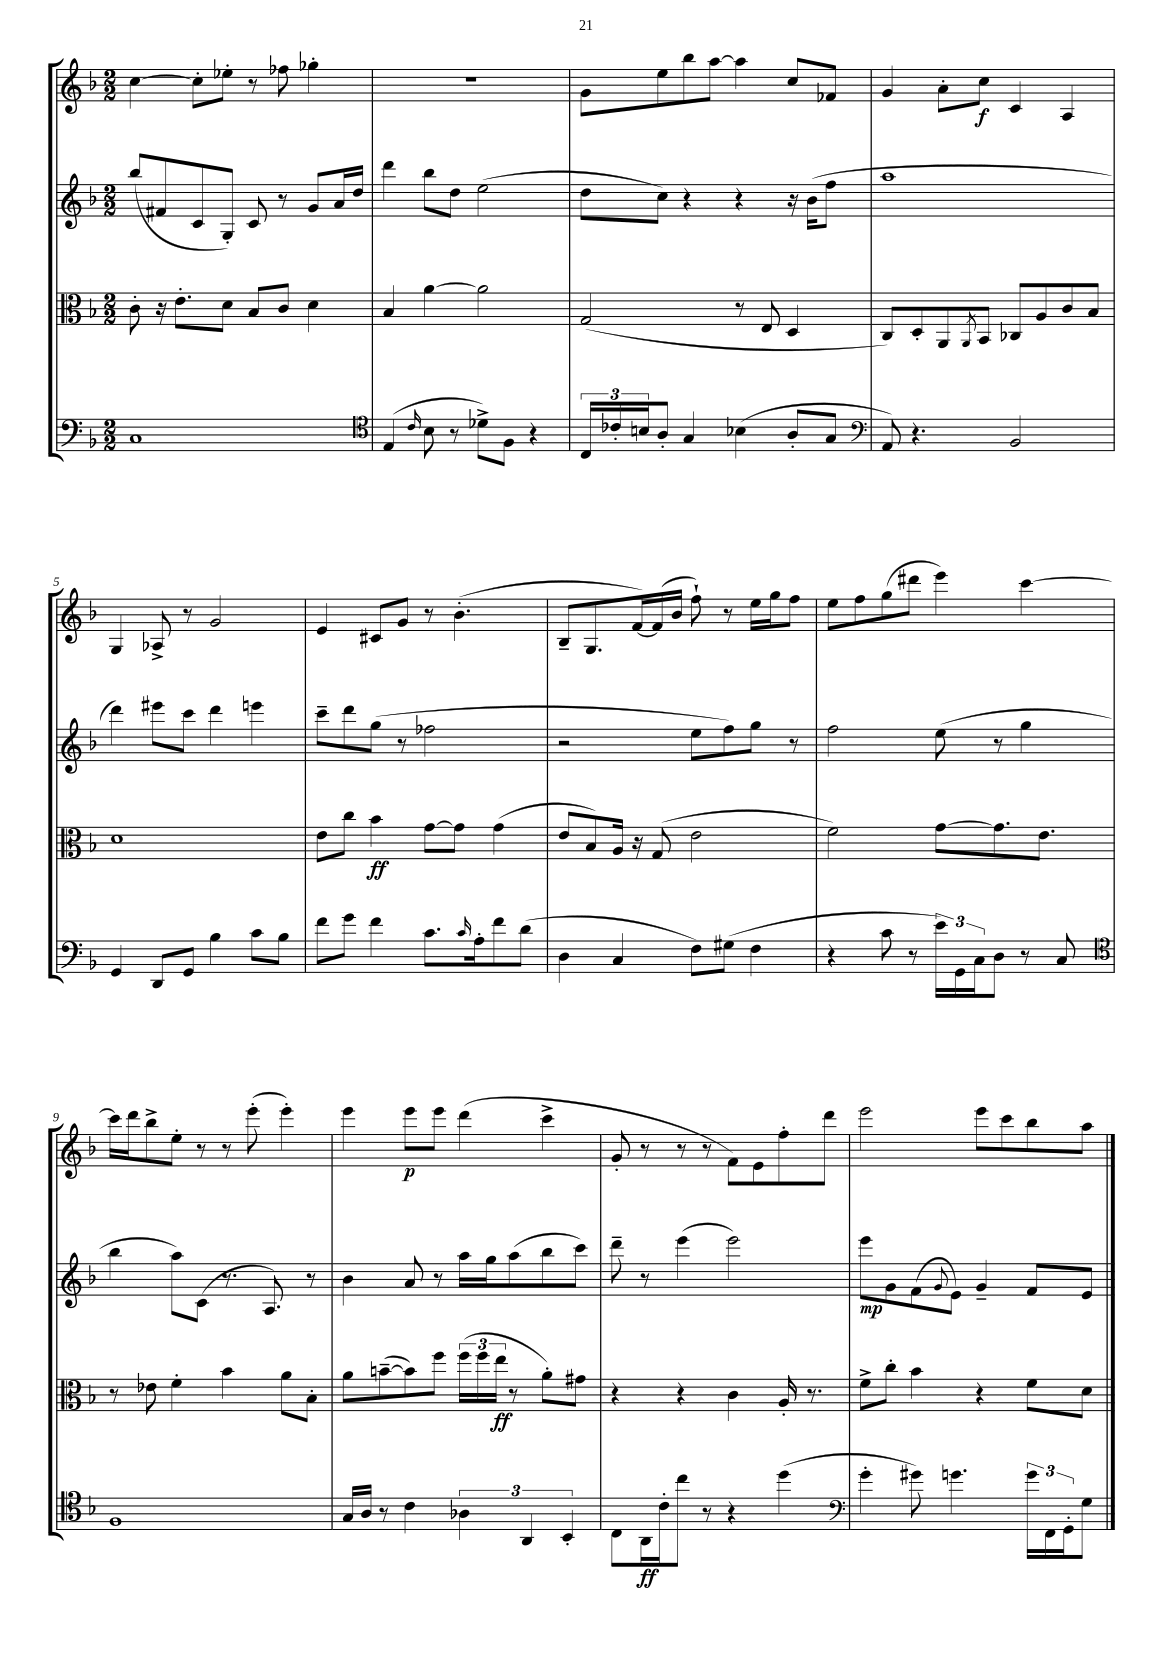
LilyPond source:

<<
\new StaffGroup <<
\new Staff = "s0" {
    \clef treble \key f \major \numericTimeSignature \time 2/2
    c''4~ c''8-. ees''8-. r8 fes''8 ges''4-. |
    r1 |
    g'8 e''8 bes''8 a''8~ a''4 c''8 fes'8 |
    g'4 a'8-. c''8\f c'4 a4 |
    g4 aes8-> r8 g'2 |
    e'4 cis'8 g'8 r8 bes'4.-.( |
    bes8-- g8. f'16~) f'16( bes'16 f''8-!) r8 e''16 g''16 f''8 |
    e''8 f''8 g''8( dis'''8 e'''4) c'''4~ |
    c'''16 d'''16 bes''8-> e''8-. r8 r8 e'''8-.( e'''4-.) |
    e'''4 e'''8\p e'''8 d'''4( c'''4-> |
    g'8-. r8 r8 r8 f'8) e'8 f''8-. d'''8 |
    e'''2 e'''8 c'''8 bes''8 a''8 \bar "|." |
}
\new Staff = "s1" {
    \clef treble \key f \major \numericTimeSignature \time 2/2
    bes''8( fis'8 c'8 g8-.) c'8 r8 g'8 a'16 d''16 |
    d'''4 bes''8 d''8 e''2( |
    d''8 c''8) r4 r4 r16 bes'16( f''8 |
    a''1 |
    d'''4) eis'''8 c'''8 d'''4 e'''4 |
    c'''8-- d'''8 g''8( r8 fes''2 |
    r2 e''8 f''8) g''8 r8 |
    f''2 e''8( r8 g''4 |
    bes''4 a''8) c'8( r8. a8.) r8 |
    bes'4 a'8 r8 a''16 g''16 a''8( bes''8 c'''8) |
    d'''8-- r8 e'''4( e'''2) |
    e'''8\mp g'8 f'8( \appoggiatura { g'8 } e'8) g'4-- f'8 e'8 \bar "|." |
}
\new Staff = "s2" {
    \clef alto \key f \major \numericTimeSignature \time 2/2
    c'8-. r16 e'8.-. d'8 bes8 c'8 d'4 |
    bes4 a'4~ a'2 |
    g2( r8 e8 d4 |
    c8) d8-. a,8 \acciaccatura { a,8 } bes,8 ces8 a8 c'8 bes8 |
    d'1 |
    e'8 c''8 bes'4\ff g'8~ g'8 g'4( |
    e'8 bes8) a16 r16 g8( e'2 |
    f'2) g'8~ g'8. e'8. |
    r8 ees'8 f'4-. bes'4 a'8 bes8-. |
    a'8 b'8~--( b'8) f''8 \tuplet 3/2 { f''16( f''16 e''16\ff } r8 a'8-.) gis'8 |
    r4 r4 c'4 a16-. r8. |
    f'8-> c''8-. bes'4 r4 f'8 d'8 \bar "|." |
}
\new Staff = "s3" {
    \clef bass \key f \major \numericTimeSignature \time 2/2
    c1 |
    \clef tenor e4( \grace { c'16 } bes8 r8 des'8->) f8 r4 |
    \tuplet 3/2 { c16 ces'16-. b16 } a8-. g4 bes4( a8-. g8 |
    \clef bass a,8) r4. bes,2 |
    g,4 d,8 g,8 bes4 c'8 bes8 |
    f'8 g'8 f'4 c'8. \grace { c'16 } a16-. f'8 d'8( |
    d4 c4 f8) gis8( f4 |
    r4 c'8 r8 \tuplet 3/2 { e'16) g,16 c16 } d8 r8 c8 |
    \clef tenor f1 |
    g16 a16 r8 c'4 \tuplet 3/2 { aes4 a,4 bes,4-. } |
    c8 a,16\ff c'16-. c''8 r8 r4 d''4( |
    \clef bass g'4-. gis'8) g'4. \tuplet 3/2 { g'16 f,16 g,16-. } g8 \bar "|." |
}
>>
>>
